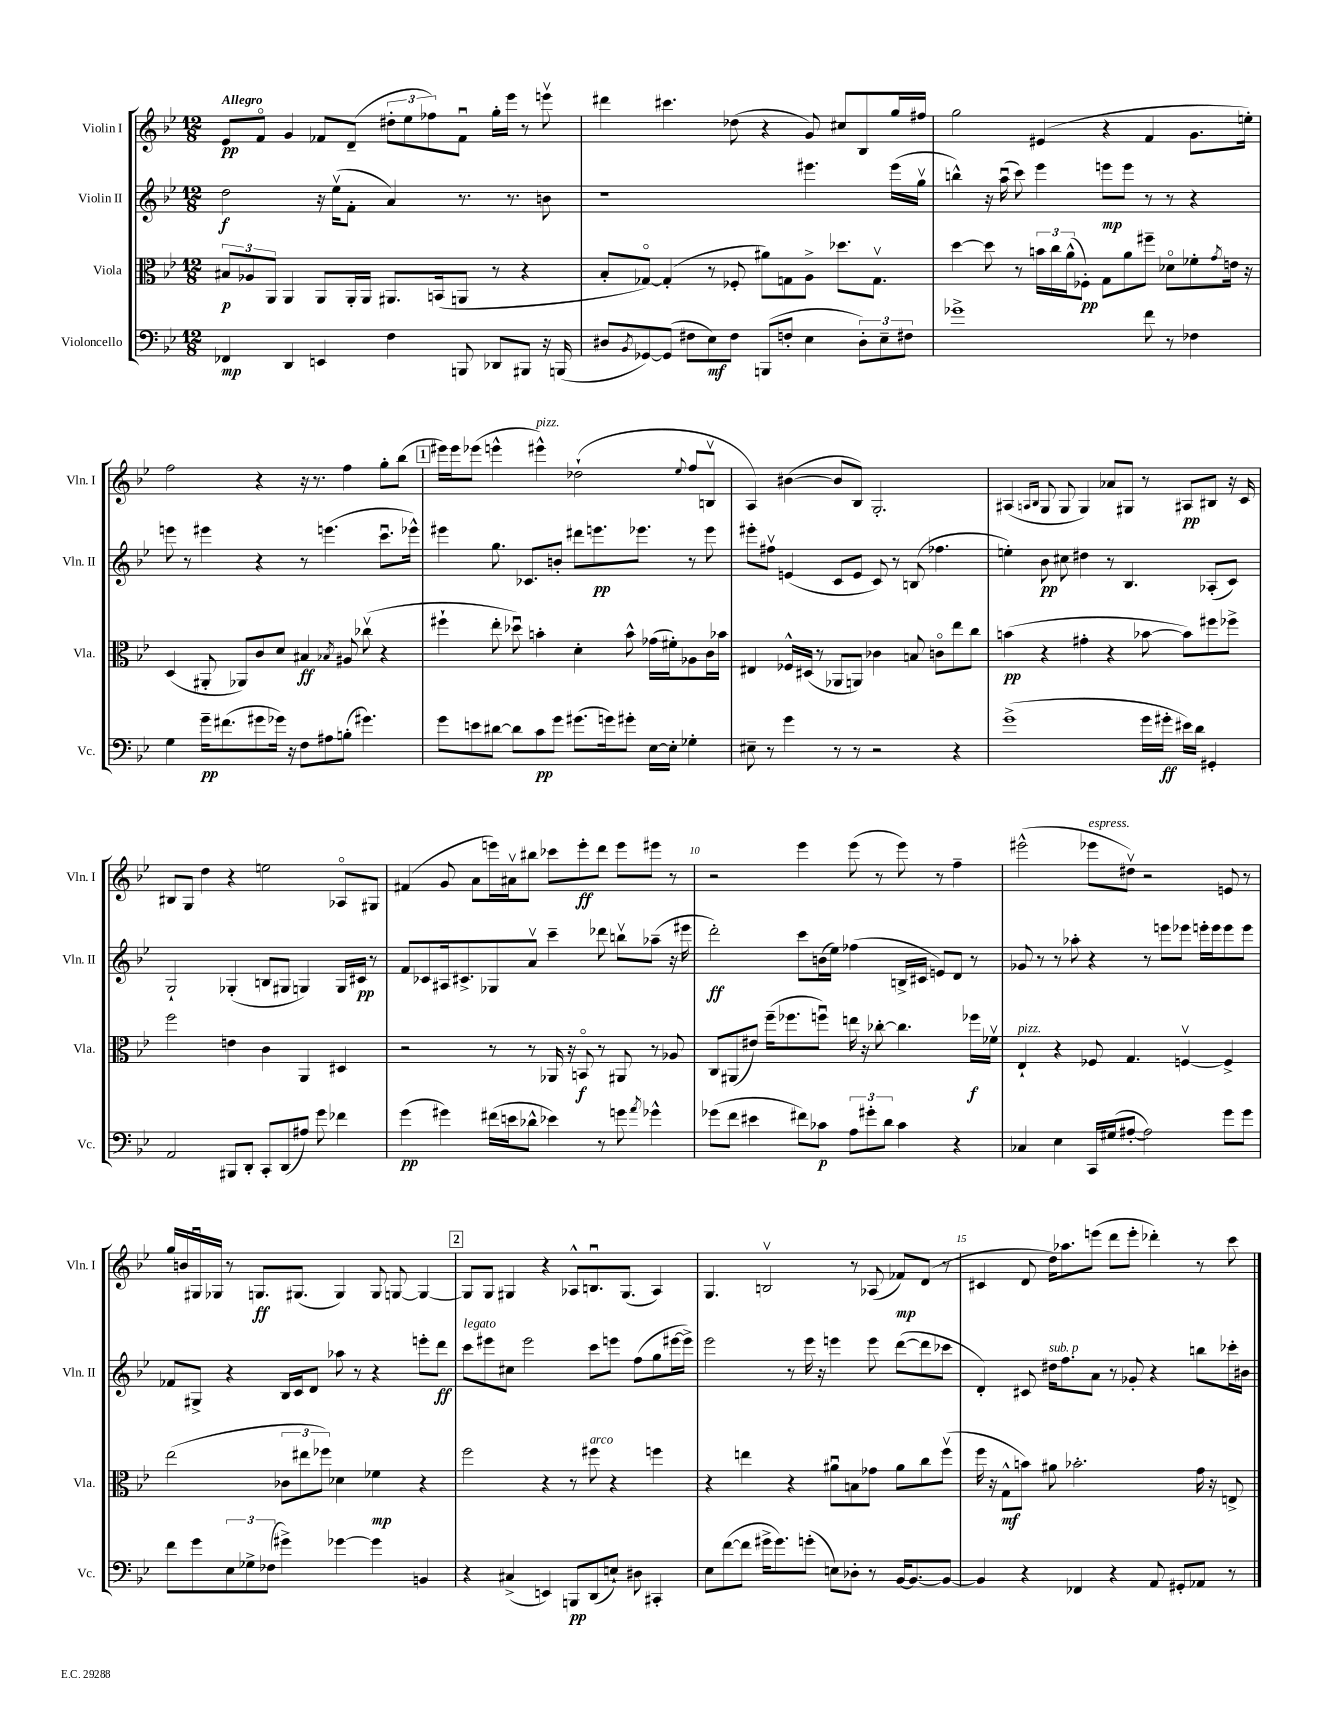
<<
\new StaffGroup <<
\new Staff = "s0" \with { instrumentName = "Violin I" shortInstrumentName = "Vln. I" } {
    \clef treble \key bes \major \numericTimeSignature \time 12/8 \tempo "Allegro"
    ees'8\pp f'8\flageolet g'4 fes'8 d'8--( \tuplet 3/2 { dis''8-. ees''8 fes''8) } fes'8\downbow g''16-. ees'''16 r8 e'''8\upbow |
    dis'''4 cis'''4. des''8( r4 g'8) cis''8 bes8 g''16 fis''16 |
    g''2 eis'4( r4 f'4 g'8. e''16-.) |
    f''2 r4 r16 r8. f''4 g''8-. bes''8( |
    \mark \markup { \box "1" } eis'''16) eis'''16 ees'''8( e'''4-^ eis'''4-^^\markup { \italic "pizz." }) des''2-!( \appoggiatura { ees''8 } f''8 b8\upbow |
    a4) bis'4~( bis'8 bes8) g2.-. |
    ais4( \grace { a16 bes16 } g8 g8 g4) aes'8 gis8 r8 ais8\pp bis8 r16 c'16 |
    bis8 g8 d''4 r4 e''2 aes8\flageolet gis8 |
    fis'4( g'8 a'8 e'''16) ais'16\upbow bis''8 ces'''8 e'''8-.\ff d'''8 e'''8 eis'''8 r8 |
    r2 ees'''4 ees'''8( r8 ees'''8) r8 f''4-- |
    eis'''2-^( ees'''8^\markup { \italic "espress." } dis''8\upbow) r2 e'8 r8 |
    g''16 b'16 gis16\downbow ges16 r8 g8.\ff gis8.( gis4) gis8 g8~ g4~ |
    \mark \markup { \box "2" } g8 g8 gis4 r4 aes8-^ b8.\downbow gis8.( aes4) |
    g4. b2\upbow r8 aes8( fes'8\mp) d'8( r8 |
    cis'4 d'8 d''16) aes''8. e'''8( d'''8 e'''8-. des'''4-.) r8 c'''8 \bar "|." |
}
\new Staff = "s1" \with { instrumentName = "Violin II" shortInstrumentName = "Vln. II" } {
    \clef treble \key bes \major \numericTimeSignature \time 12/8
    d''2\f r16 ees''16\upbow( f'8-. a'4) r8. r8. b'8 |
    r1 eis'''4. eis'''16( g''16\upbow |
    b''4-^) r16 a''16\downbow( c'''8) ees'''4 e'''8\mp e'''8 r8 r8 r4 |
    e'''8 r8 eis'''4 r4 r8 e'''4.( c'''8.\downbow ees'''16-^) |
    \mark \markup { \box "1" } eis'''4 g''8. ces'8. b'8-. dis'''8 e'''8.\pp ees'''8. r8 ees'''8 |
    eis'''8-. fis''8\upbow e'4( c'8 e'8 c'8) r8 b8( fes''4. |
    e''4-.) bes'8\pp cis''8 dis''4 r8 bes4. aes8-.( c'8) |
    g2-! ges4-.( b8 gis8 g4) g16 cis'16\pp r8 |
    f'8 ces'8 ais16 cis'8.-> ges8 a'8\upbow c'''4-- des'''8 b''8\upbow aes''8--( r16 eis'''16 |
    d'''2-.\ff) c'''8 b'16( ees''16) fes''4( b16-> cis'16 e'8) d'8 r8 |
    ges'8 r8 r8 aes''8-. r4 r8 e'''8 ees'''8 e'''16-. e'''16 e'''8 e'''8 |
    fes'8 gis8-> r4 bes16 c'16 d'8 aes''8 r8 r4 e'''8-. d'''8\ff |
    \mark \markup { \box "2" } c'''8^\markup { \italic "legato" } eis'''8 cis''8 eis'''2 c'''8 e'''8 f''8( g''8 eis'''16~ eis'''16->) |
    ees'''2 r8 ees'''16 r16 e'''4 e'''8 d'''8~( d'''8 ces'''8 |
    d'4-.) cis'8 dis''16^\markup { \italic "sub. p" } f''8. a'8 r8 ges'8-. r4 b''8 ces'''16-. bis'16 \bar "|." |
}
\new Staff = "s2" \with { instrumentName = "Viola" shortInstrumentName = "Vla." } {
    \clef alto \key bes \major \numericTimeSignature \time 12/8
    \tuplet 3/2 { bis8\p aes8 a,8 } a,4 a,8 a,16-. a,16 ais,8. b,16( a,8 r8 r4 |
    bes8-. ges8~\flageolet) ges4-.( r8 fes8-. ais'8) g8 a8-> des''8. g8.\upbow |
    d''4~ d''8 r8 \tuplet 3/2 { b'16 c''16 a'16-^( } fes8-.\pp) g8 a'8 fis''8-- des'8\flageolet fes'8-. \acciaccatura { g'8 } e'16 r16 |
    d4( ais,8-. aes,8) c'8 d'8 bis4\ff \acciaccatura { bes8 } ais8 ces''8\upbow( r4 |
    \mark \markup { \box "1" } fis''4-! ees''8-. des''8\downbow) b'4-. d'4-. b'8-^ ges'16( fis'16-.) aes8 c'16 bes'16 |
    eis4 fes16-^ dis16( r8 aes,8 a,8) ces'4 b8 c'8\flageolet ees''8 c''8 |
    b'4\pp( r4 gis'4-. r4 bes'8~ bes'8) fis''8 fes''8-> |
    f''2 e'4 c'4 a,4 dis4 |
    r2 r8 r8 aes,16 r16 b,8\flageolet\f r8 ais,8 r8 aes8 |
    c8 ais,8( eis'8) f''16--( fes''8. f''8\downbow) e''16 r16 ces''8~-. ces''4. fes''16\f fes'16\upbow |
    ees4-!^\markup { \italic "pizz." } r4 fes8 g4. f4~\upbow f4-> |
    ees''2( \tuplet 3/2 { ces'8 eis''8 fes''8) } des'4 fes'4\mp r4 |
    \mark \markup { \box "2" } f''2 r4 r8 fis''8^\markup { \italic "arco" } r4 f''4 |
    r4 e''4 r4 ais'8\downbow b8 ges'8 ais'8 c''8 f''8\upbow( |
    f''16 r16 g8-^\mf b'8) ais'8 bes'2.-. g'16 r16 e8-> \bar "|." |
}
\new Staff = "s3" \with { instrumentName = "Violoncello" shortInstrumentName = "Vc." } {
    \clef bass \key bes \major \numericTimeSignature \time 12/8
    fes,4\mp d,4 e,4 f4 b,,8 des,8 bis,,8 r16 b,,16( |
    dis8 \acciaccatura { bes,8 } ges,8~) ges,8( fis8 ees8\mf) fis8 b,,8( f8-. ees4 \tuplet 3/2 { dis8-.) ees8-- fis8 } |
    ges'1-> f'8 r8 fes4 |
    g4 g'16--\pp fis'8.( gis'8 ges'16) r16 f8 ais8 b8-.( gis'4.) |
    \mark \markup { \box "1" } g'8 e'8 dis'8~ dis'8 c'8\pp g'8 gis'8.( g'16) gis'8-. ees16~ ees16-. ges4-. |
    eis8-- r8 g'4 r8 r8 r2 r4 |
    g'1->( g'16 gis'16-.\ff eis'16) d'16 gis,4-. |
    a,2 bis,,8 d,8-. c,8-. d,8( ais8) g'8 fes'4 |
    g'4\pp( gis'4) fis'16( e'16 des'8-^ ees'4) r8 g'8 \acciaccatura { a'8 } ges'4-^ |
    ges'8( f'8 eis'4 fis'8) ces'8\p \tuplet 3/2 { a8 gis'8-. d'8 } ces'4 r4 |
    ces4 ees4 c,16 gis16( ais8~-. ais2) g'8 g'8 |
    f'8 g'8 \tuplet 3/2 { ees8 ges8-> fes8( } gis'4->) ges'4~ ges'4 b,4 |
    \mark \markup { \box "2" } r4 cis4->( e,4) b,,8\pp d,8( e8-!) dis8 cis,4-. |
    ees8 f'8~( f'8 gis'16-> gis'8.) g'8-.( e8) des8-. r8 bes,16~ bes,8.~ bes,8~ |
    bes,4 r4 fes,4 r4 a,8 gis,8-. aes,8 r8 \bar "|." |
}
>>
>>
\layout { \context { \Score \override BarNumber.break-visibility = ##(#f #t #t) barNumberVisibility = #(every-nth-bar-number-visible 5) } }
